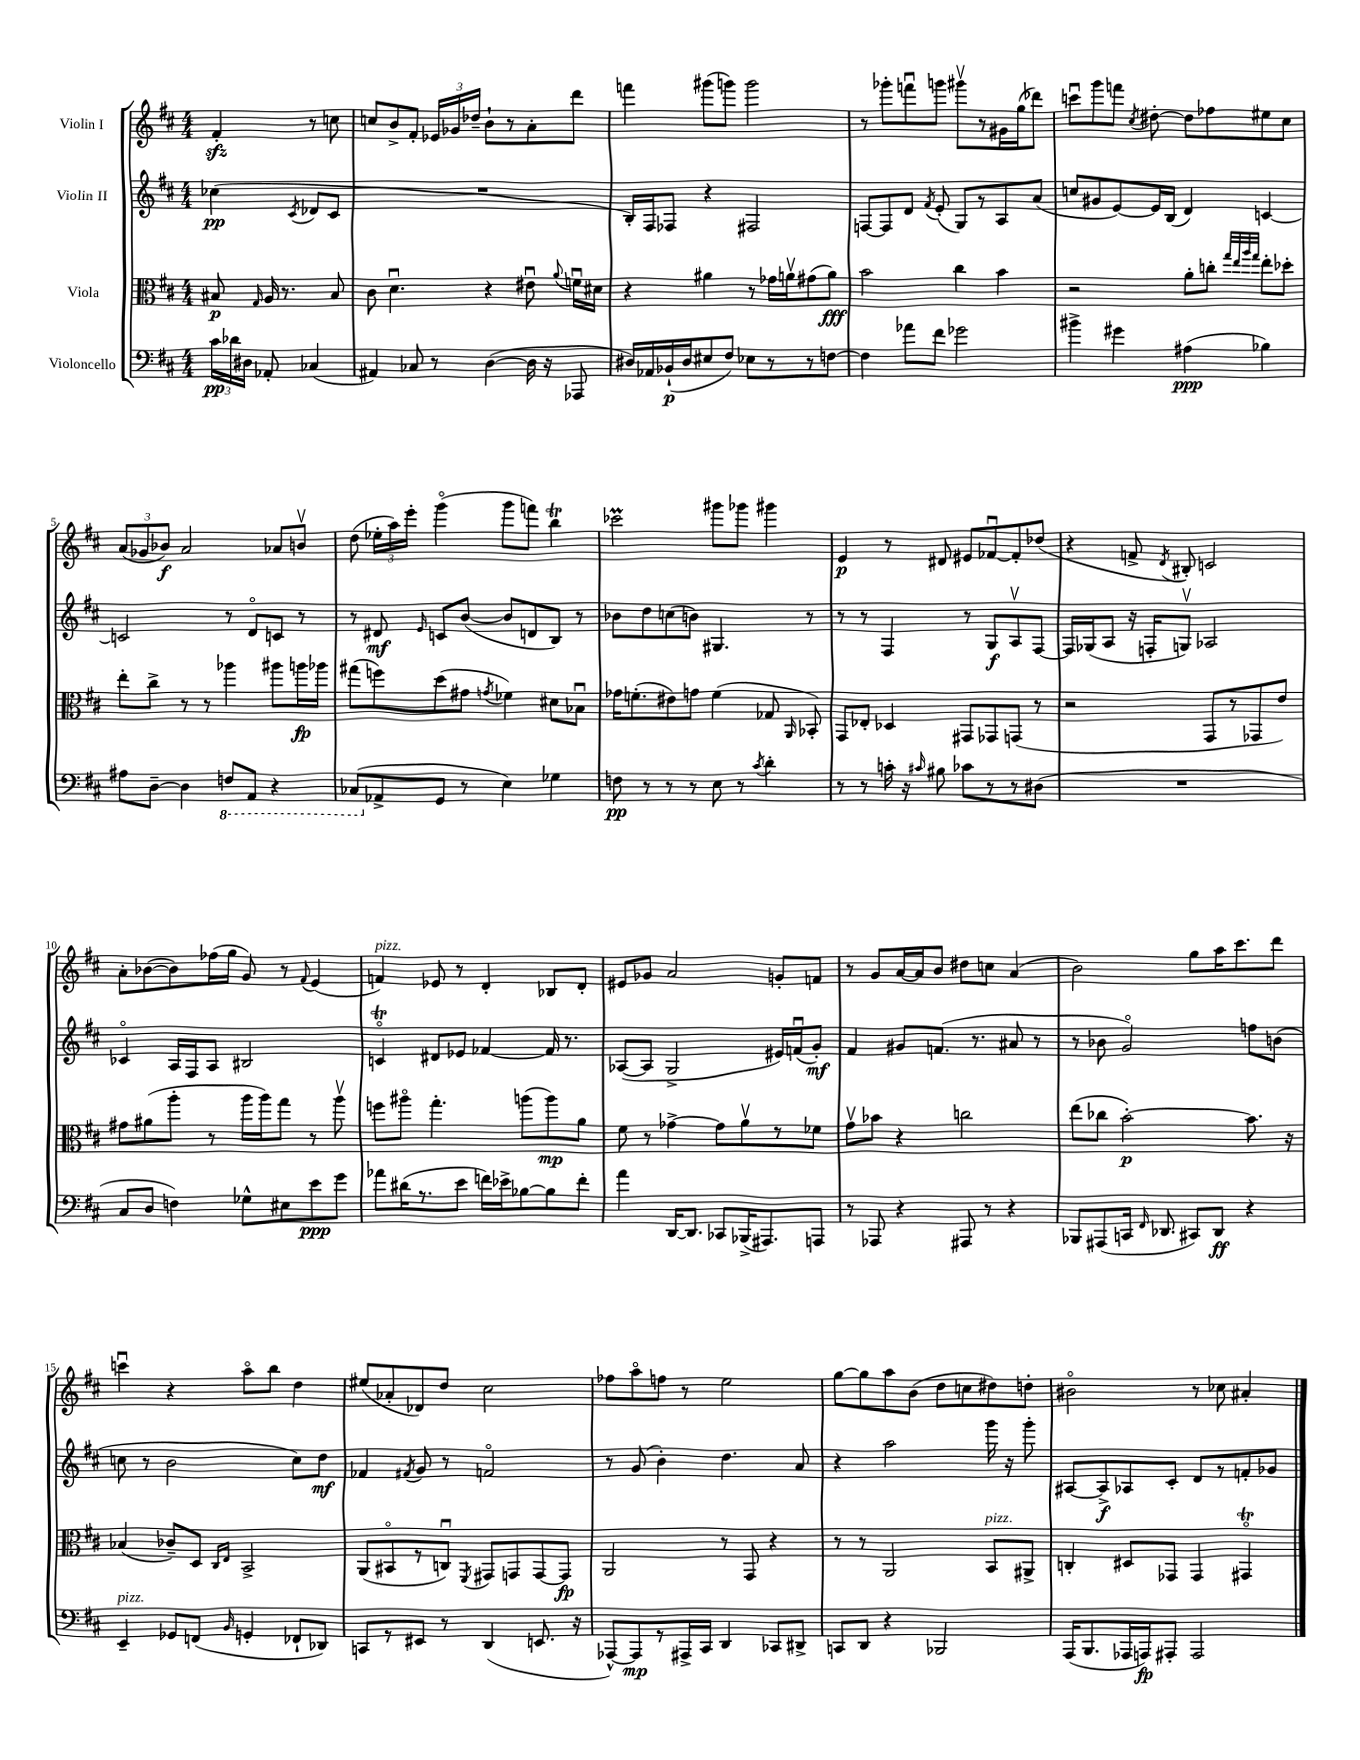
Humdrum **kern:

**kern	**kern	**kern	**kern
*staff4	*staff3	*staff2	*staff1
*clefF4	*clefC3	*clefG2	*clefG2
*k[f#c#]	*k[f#c#]	*k[f#c#]	*k[f#c#]
*M4/4	*M4/4	*M4/4	*M4/4
24c#	8B#	(4cc-	4f#'
24d-	.	.	.
24D#	.	.	.
.	16qqG	.	.
8AA-'	16A	.	.
.	8.r	.	.
.	.	8qc#	.
(4C-	.	8d-	8r
.	8B#	8c#	8cc
=	=	=	=
4AA#)	8c#	1r	8cc
.	4.du	.	8b^
8C-	.	.	8f#'
8r	.	.	24e-
.	.	.	24g-
.	.	.	24dd-~
([4D	4r	.	8b`
.	.	.	8r
16D]	8e#u	.	8a'
16r	.	.	.
.	8qqa	.	.
8AAA-	16fu	.	8ddd
.	16d#	.	.
=	=	=	=
16D#)	4r	16B')	4fff
16AA-	.	16F#	.
(16BB-`	.	8F-	.
16D#	.	.	.
8E#	4a#	4r	(8ggg#
8F#)	.	.	8ggg)
8E-	8r	2F#	2ggg
8r	16g-	.	.
.	16av	.	.
8r	(8g#	.	.
[8F	8a)	.	.
=	=	=	=
4F]	2b	[8F	8r
.	.	8F]	8ggg-'
8a-	.	8d	8fffu
.	.	8qf#	.
8f#	.	(8e'	8ggg
2g-	4cc#	8G)	8ggg#v
.	.	8r	8r
.	4b	8A	16g#
.	.	.	(16gg
.	.	(8a	8ddd-)
=	=	=	=
4b#^	2r	8cc	8cccu
.	.	8g#	8ggg
4g#	.	[8e)	8fff
.	.	.	8qcc#
.	.	16e]	[8dd#'
.	.	(16B	.
(4A#	8a'	4d)	8dd#]
.	8cc'	.	8ff-
.	32qqgg	.	.
.	32qqee	.	.
.	32qqaa	.	.
.	32qqgg	.	.
4B-)	8ee'	[4c	8ee#
.	8dd-'	.	8cc#
=	=	=	=
8A#	8ee'	2c]	(12a
.	.	.	12g-
[8D~	8cc#^	.	.
.	.	.	12b-)
4D]	8r	.	2a
.	8r	.	.
8FF	4aa-	8r	.
8AAA	.	8do	.
4r	8aa#	8c	8a-
.	16aa	8r	8bv
.	16aa-	.	.
=	=	=	=
(8CC-	(8gg#	8r	(8dd
8AA-^	8ff)	8d#	24ee-'
.	.	.	24aa)
.	.	.	24eee'
.	.	16qqe	.
8GG	(8dd	8c	(4gggo
8r	8g#	([8b	.
.	8qg	.	.
4E)	4f-)	8b]	8ggg
.	.	8d	8fff)
4G-	8d#	8B)	4bb
.	8B-u	8r	.
=	=	=	=
8F	16g-	8b-	2ccc-
.	(8.f'	.	.
8r	.	8dd	.
8r	8e#)	(8cc	.
8r	8g	8b)	.
8E	(4f	4.G#	8ggg#
8r	.	.	8ggg-
8qc#	.	.	.
4d'	8G-	.	4ggg#
.	16qqAA	.	.
.	8BB-')	8r	.
=	=	=	=
8r	8GG	8r	4e
8r	8E-'	8r	.
16c'	4D-	4F#	8r
16r	.	.	.
16qqc#	.	.	.
8B#	.	.	8d#
8c-	8GG#	8r	8e#
8r	8GG-	8G	[8f-u
8r	(8GG	8Av	8f-']
(8D#	8r	[8F#	(8dd-
=	=	=	=
1r	2r	16F#]	4r
.	.	(16G-	.
.	.	8A	.
.	.	16r	8f^
.	.	16F'	.
.	.	.	8qd
.	.	8Gv)	8B#')
.	8GG	2A-	2c
.	8r	.	.
.	8GG-	.	.
.	8e)	.	.
=	=	=	=
8C#	8g#	4c-o	8a'
8D	(8a#	.	([8b-
4F)	8aa'	16A	8b-])
.	.	16F#	.
.	8r	8A	(16ff-
.	.	.	16gg
8G-^^	16aa	2B#	8g)
.	16aa)	.	.
8E#	8gg	.	8r
.	.	.	8qqf#
8e	8r	.	(4e
8g	8aav	.	.
=	=	=	=
8a-	8ff	4co	4f)
(16d#	8aa#o	.	.
8.r	.	.	.
.	4.gg'	8d#	8e-
8e	.	8e-	8r
16f)	.	[4f-	4d'
16e-^	.	.	.
[8B-	(8aa	.	.
8B-]	8aa)	16f-]	8B-
.	.	8.r	.
8f'	8a	.	8d'
=	=	=	=
4a	8f#	([8A-	8e#
.	8r	8A-]	8g-
[16DD	[4g-^	2G^	2a
8.DD]	.	.	.
8CC-	8g-]	.	.
(16BBB-^	8av	.	.
8.AAA#)	.	.	.
.	8r	16e#)	8g'
.	.	(16fu	.
8AAA	8f-	8g')	8f
=	=	=	=
8r	8gv	4f#	8r
8AAA-	8b-	.	8g
4r	4r	8g#	[16a
.	.	.	16a]
.	.	(8.f	8b
8AAA#	2cc	.	8dd#
.	.	8.r	.
8r	.	.	8cc
4r	.	8a#	(4a
.	.	8r	.
=	=	=	=
8BBB-	(8ee	8r	2b)
(8AAA#	8cc-	8b-	.
16CC	[2b')	2go)	.
16qqFF#	.	.	.
8.DD-	.	.	.
8CC#)	.	.	8gg
8DD-	.	.	16aa
.	.	.	8.ccc#
4r	8.b]	8ff	.
.	.	(8b	8ddd
.	16r	.	.
=	=	=	=
4EE~	(4B-	8cc	4cccu
.	.	8r	.
8GG-	8c-~)	2b	4r
(8FF	8D	.	.
.	16qqC#	.	.
16qqBB	16qqE	.	.
4GG'	2BB^	.	8aao
.	.	.	8bb
8FF-`	.	8cc)	4dd
8DD-)	.	8dd	.
=	=	=	=
8CC	(8AA	4f-	(8ee#
8r	8BB#o	.	8a-'
.	.	8qf#	.
8EE#	8r	8g	8d-)
8r	8Cu)	8r	8dd
.	8qFF#	.	.
(4DD	8GG#	2fo	2cc#
.	8GG	.	.
8.EE	[8GG	.	.
.	8GG]	.	.
16r	.	.	.
=	=	=	=
[8AAA-^^)	2AA	8r	8ff-
8AAA-]	.	(8g	8aao
8r	.	4b')	8ff
16AAA#^	.	.	8r
16CC#	.	.	.
4DD	8r	4.dd	2ee
.	8GG	.	.
8CC-	4r	.	.
8DD#^	.	8a	.
=	=	=	=
8CC	8r	4r	[8gg
8DD	8r	.	8gg]
4r	2AA	2aa	8aa
.	.	.	(8b
2BBB-	.	.	8dd
.	.	.	8cc
.	8BB	16ggg	8dd#)
.	.	16r	.
.	8AA#^	8ggg'	8dd'
=	=	=	=
(16AAA	4C'	[8A#	2b#o
8.BBB	.	.	.
.	.	8A#^]	.
16AAA-	8D#	8A-	.
16AAA)	.	.	.
8AAA#'	8GG-	8c#'	.
2AAA#	4GG-	8d	8r
.	.	8r	8cc-
.	4GG#o	8f'	4a#'
.	.	8g-	.
==	==	==	==
*-	*-	*-	*-
